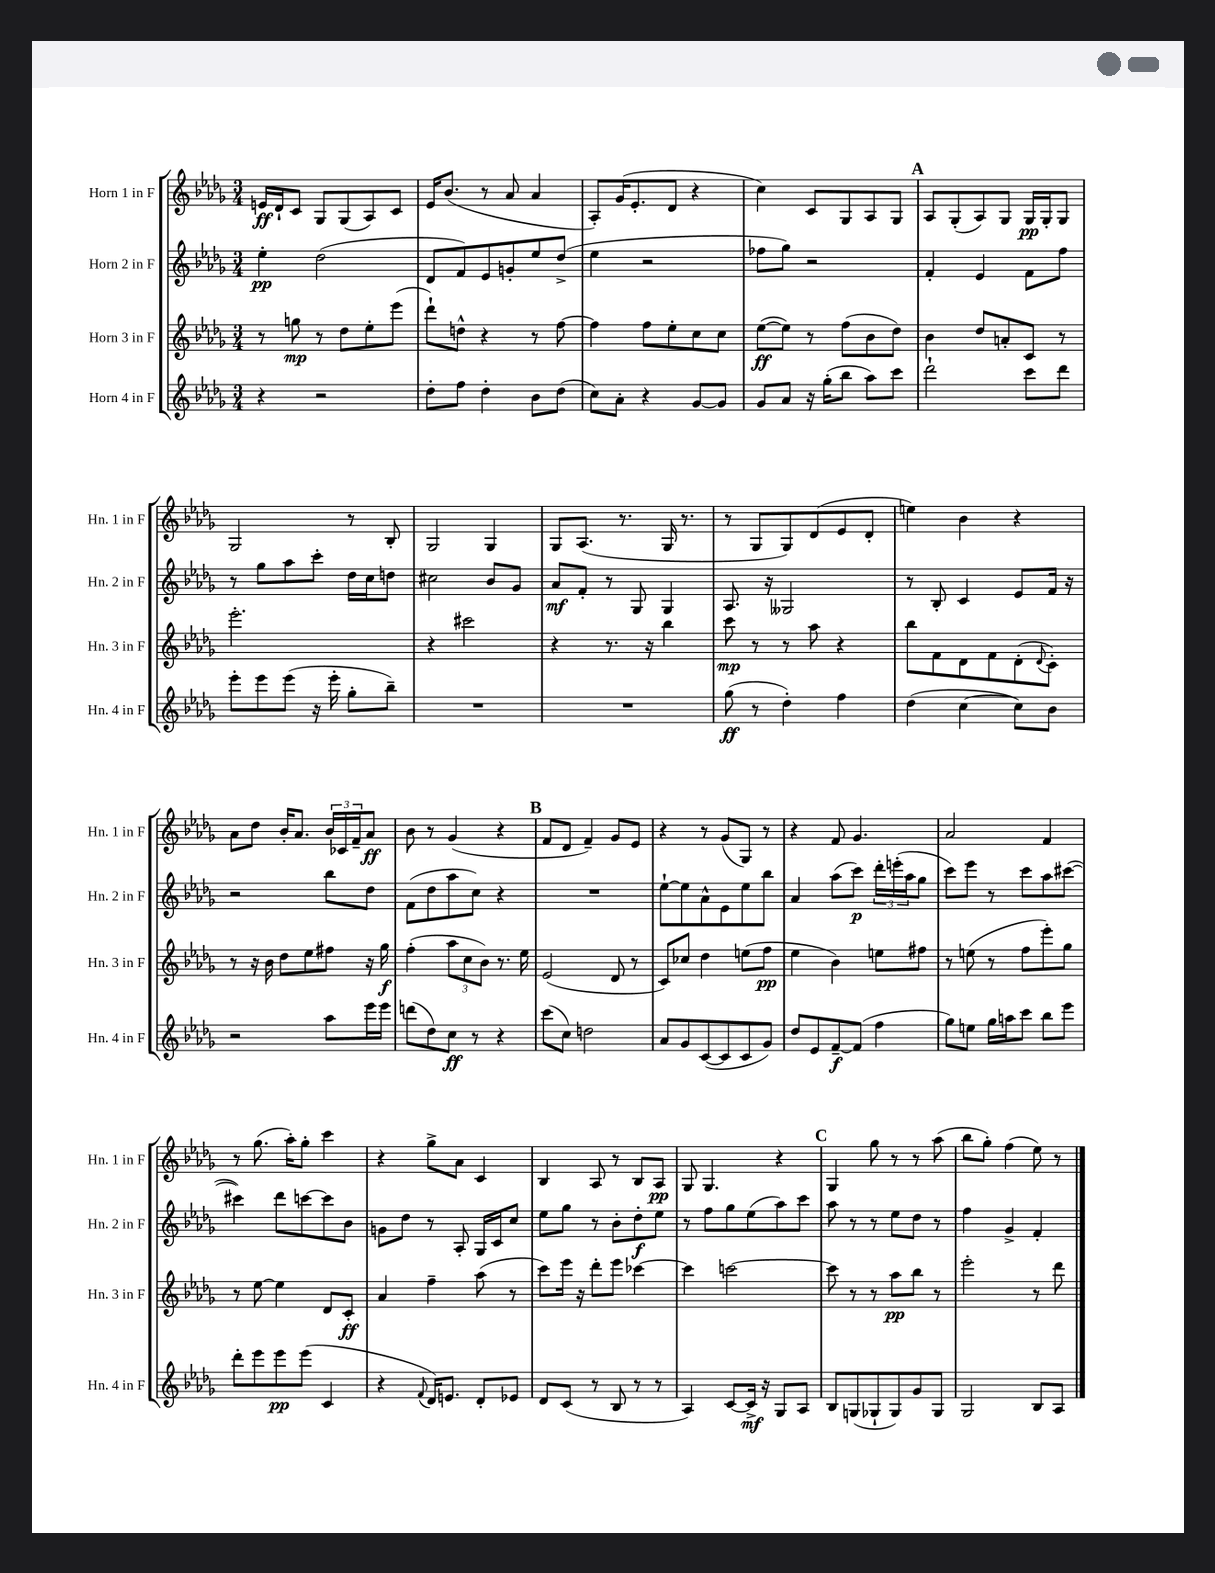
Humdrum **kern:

**kern	**dynam	**kern	**dynam	**kern	**dynam	**kern	**dynam
*part4	*part4	*part3	*part3	*part2	*part2	*part1	*part1
*staff4	*staff4	*staff3	*staff3	*staff2	*staff2	*staff1	*staff1
*I"Horn 4 in F	*	*I"Horn 3 in F	*	*I"Horn 2 in F	*	*I"Horn 1 in F	*
*I'Hn. 4 in F	*	*I'Hn. 3 in F	*	*I'Hn. 2 in F	*	*I'Hn. 1 in F	*
*clefG2	*	*clefG2	*	*clefG2	*	*clefG2	*
*k[b-e-a-d-g-]	*	*k[b-e-a-d-g-]	*	*k[b-e-a-d-g-]	*	*k[b-e-a-d-g-]	*
*M3/4	*	*M3/4	*	*M3/4	*	*M3/4	*
=1	=1	=1	=1	=1	=1	=1	=1
4r	.	8r	.	4ee-'\	pp	16en/LL	ff
.	.	.	.	.	.	16d-`/J	.
.	.	8ggn\	mp	.	.	8c/J	.
2r	.	8r	.	(2dd-\	.	8G-/L	.
.	.	8dd-\L	.	.	.	(8G-/	.
.	.	8ee-'\	.	.	.	8A-/)	.
.	.	(8eee-\J	.	.	.	8c/J	.
=2	=2	=2	=2	=2	=2	=2	=2
8dd-'\L	.	8ddd-`\L)	.	8d-/L	.	16e-/KL	.
.	.	.	.	.	.	(8.b-/J	.
8ff\J	.	8ddn^^\J	.	8f/)	.	.	.
4dd-'\	.	4r	.	8e-/	.	8r	.
.	.	.	.	8gn'/	.	8a-/	.
8b-\L	.	8r	.	8ee-/	.	4a-/	.
(8dd-\J	.	[8ff\	.	(8dd-^/J	.	.	.
=3	=3	=3	=3	=3	=3	=3	=3
8cc\L)	.	4ff\]	.	4ee-\	.	8A-'/L)	.
8a-'\J	.	.	.	.	.	(16g-/K	.
.	.	.	.	.	.	8.e-'/	.
4r	.	8ff\L	.	2r	.	.	.
.	.	8ee-'\	.	.	.	8d-/J	.
[8g-/L	.	8cc\	.	.	.	4r	.
8g-/J]	.	8cc\J	.	.	.	.	.
=4	=4	=4	=4	=4	=4	=4	=4
8g-/L	.	([8ee-\L	ff	8ff-X\L	.	4cc\)	.
8a-/J	.	8ee-\J])	.	8gg-\J)	.	.	.
16r	.	8r	.	2r	.	8c/L	.
(16gg-'\KL	.	.	.	.	.	.	.
8bb-\J	.	(8ff\L	.	.	.	8G-/	.
8aa-\L)	.	8b-\	.	.	.	8A-/	.
8ccc\J	.	8dd-\J)	.	.	.	8G-/J	.
!!LO:REH:place=s1:t=A
=5	=5	=5	=5	=5	=5	=5	=5
2ddd-`\	.	4b-\	.	4f'/	.	8A-/L	.
.	.	.	.	.	.	(8G-'/	.
.	.	8dd-/L	.	4e-/	.	8A-/)	.
.	.	8an'/	.	.	.	8G-/J	.
8ccc\L	.	8c/J	.	8f\L	.	16G-/LL	pp
.	.	.	.	.	.	16G-'/J	.
8ddd-\J	.	8r	.	8ff\J	.	8G-/J	.
!!LO:LB:g=z
=6	=6	=6	=6	=6	=6	=6	=6
8eee-'\L	.	2.eee-'\	.	8r	.	2G-/	.
8eee-\	.	.	.	8gg-\L	.	.	.
(8eee-\J	.	.	.	8aa-\	.	.	.
16r	.	.	.	8ccc'\J	.	.	.
16eee-'\	.	.	.	.	.	.	.
8gg-'\L	.	.	.	16dd-\LL	.	8r	.
.	.	.	.	16cc\J	.	.	.
8bb-~\J)	.	.	.	8ddn\J	.	8B-'/	.
=7	=7	=7	=7	=7	=7	=7	=7
2.r	.	4r	.	2cc#X\	.	2G-/	.
.	.	2ccc#X\	.	.	.	.	.
.	.	.	.	8b-/L	.	4G-/	.
.	.	.	.	8g-/J	.	.	.
=8	=8	=8	=8	=8	=8	=8	=8
2.r	.	4r	.	8a-/L	mf	8G-/L	.
.	.	.	.	8f'/J	.	(8.A-/J	.
.	.	8.r	.	8r	.	.	.
.	.	.	.	.	.	8.r	.
.	.	.	.	8G-/	.	.	.
.	.	16r	.	.	.	.	.
.	.	4bb-\	.	4G-/	.	16G-/	.
.	.	.	.	.	.	8.r	.
=9	=9	=9	=9	=9	=9	=9	=9
(8gg-\	ff	8ccc\	mp	8.A-/	.	8r	.
8r	.	8r	.	.	.	8G-/L	.
.	.	.	.	16r	.	.	.
4dd-'\)	.	8r	.	2G--X/	.	8G-/)	.
.	.	8aa-\	.	.	.	(8d-/	.
4ff\	.	4r	.	.	.	8e-/	.
.	.	.	.	.	.	8d-'/J	.
=10	=10	=10	=10	=10	=10	=10	=10
(4dd-\	.	8bb-\L	.	8r	.	4een\)	.
.	.	8f\	.	8B-'/	.	.	.
[4cc\	.	8d-\	.	4c/	.	4b-\	.
.	.	8f\	.	.	.	.	.
8cc\L])	.	(8d-'\	.	8e-/L	.	4r	.
.	.	8qqd-/	.	.	.	.	.
8b-\J	.	8c'\J)	.	16f/Jk	.	.	.
.	.	.	.	16r	.	.	.
!!LO:LB:g=z
=11	=11	=11	=11	=11	=11	=11	=11
2r	.	8r	.	2r	.	8a-\L	.
.	.	16r	.	.	.	8dd-\J	.
.	.	16b-\	.	.	.	.	.
.	.	8dd-\L	.	.	.	16b-'/KL	.
.	.	.	.	.	.	8.a-/J	.
.	.	8ee-\	.	.	.	.	.
8aa-\L	.	8ff#X\J	.	8bb-\L	.	24b-/LL	.
.	.	.	.	.	.	24c-X/	.
.	.	.	.	.	.	24f~/J	.
16eee-\L	.	16r	.	8dd-\J	.	8a-/J	ff
16eee-\JJ	.	16gg-\	f	.	.	.	.
=12	=12	=12	=12	=12	=12	=12	=12
(8dddn\L	.	(4ff'\	.	(8f\L	.	8b-\	.
8dd-\)	.	.	.	8dd-\	.	8r	.
8cc\J	ff	12aa-\L	.	8aa-\	.	(4g-/	.
.	.	12cc\	.	.	.	.	.
8r	.	.	.	8cc\J)	.	.	.
.	.	12b-\J)	.	.	.	.	.
4r	.	8.r	.	4r	.	4r	.
.	.	16ee-\	.	.	.	.	.
!!LO:REH:place=s1:t=B
=13	=13	=13	=13	=13	=13	=13	=13
(8ccc\L	.	(2e-/	.	2.r	.	8f/L	.
8cc\J)	.	.	.	.	.	8d-/J	.
2ddn\	.	.	.	.	.	4f~/)	.
.	.	8d-/	.	.	.	8g-/L	.
.	.	8r	.	.	.	8e-/J	.
=14	=14	=14	=14	=14	=14	=14	=14
8a-/L	.	8c/L)	.	[8ee-`\L	.	4r	.
8g-/	.	8cc-X/J	.	8ee-\]	.	.	.
([8c/	.	4dd-\	.	8a-^^\	.	8r	.
8c/]	.	.	.	8e-\	.	(8g-/L	.
8c/	.	(8een\L	.	8ee-\	.	8G-/J)	.
8g-/J)	.	8ff\J	pp	8bb-\J	.	8r	.
=15	=15	=15	=15	=15	=15	=15	=15
8dd-/L	.	4ee-\	.	4a-/	.	4r	.
8e-/	.	.	.	.	.	.	.
[8f~/	f	4b-\)	.	(8aa-\L	.	8f/	.
(8f/J]	.	.	.	8ccc\J)	p	4.g-/	.
4ff\	.	8een\L	.	24ddd-'\LL	.	.	.
.	.	.	.	(24eeen'\	.	.	.
.	.	.	.	24aa-\J	.	.	.
.	.	8ff#X\J	.	8gg-\J	.	.	.
=16	=16	=16	=16	=16	=16	=16	=16
8gg-\L)	.	8r	.	8ccc\L)	.	2a-/	.
8een\J	.	(8een\	.	8eee-\J	.	.	.
16gg-\LL	.	8r	.	8r	.	.	.
16aan\J	.	.	.	.	.	.	.
8ccc\J	.	8ff\L	.	8ccc\L	.	.	.
8bb-\L	.	8eee-'\)	.	8aa-\	.	4f/	.
8eee-\J	.	8gg-\J	.	([8ccc#X\J	.	.	.
!!LO:LB:g=z
=17	=17	=17	=17	=17	=17	=17	=17
8ddd-'\L	.	8r	.	4ccc#X\])	.	8r	.
8eee-\	.	[8ee-\	.	.	.	(8.gg-\	.
8eee-\	pp	4ee-\]	.	8ddd-\L	.	.	.
.	.	.	.	.	.	16aa-'\KL)	.
(8eee-\J	.	.	.	[8cccn\	.	8gg-'\J	.
4c/	.	8d-/L	.	8ccc\]	.	4ccc\	.
.	.	8c'/J	ff	8b-\J	.	.	.
=18	=18	=18	=18	=18	=18	=18	=18
4r	.	4a-/	.	8gn\L	.	4r	.
.	.	.	.	8dd-\J	.	.	.
8qqf/	.	.	.	.	.	.	.
16d-/KL)	.	4ff~\	.	8r	.	8gg-^\L	.
8.en/J	.	.	.	.	.	.	.
.	.	.	.	8A-'/	.	8a-\J	.
8d-'/L	.	(8aa-\	.	16G-/LL	.	4c/	.
.	.	.	.	16c/J	.	.	.
8e-X/J	.	8r	.	8cc/J	.	.	.
=19	=19	=19	=19	=19	=19	=19	=19
8d-/L	.	8ccc\L)	.	8ee-\L	.	4B-/	.
(8c/J	.	16eee-\Jk	.	8gg-\J	.	.	.
.	.	16r	.	.	.	.	.
8r	.	8ddd-'\L	.	8r	.	8A-/	.
8B-/	.	8eee-\J	.	8b-'\L	.	8r	.
8r	.	[4ccc-X\	.	8dd-'\	f	8B-/L	.
8r	.	.	.	8ee-\J	.	8A-/J	pp
=20	=20	=20	=20	=20	=20	=20	=20
4A-/)	.	4ccc-\]	.	8r	.	8G-/	.
.	.	.	.	8ff\L	.	4.G-/	.
[8c/L	.	[2cccn\	.	8gg-\	.	.	.
16c^/Jk]	mf	.	.	(8ee-\	.	.	.
16r	.	.	.	.	.	.	.
8G-/L	.	.	.	8aa-\)	.	4r	.
8A-/J	.	.	.	8ccc\J	.	.	.
!!LO:REH:place=s1:t=C
=21	=21	=21	=21	=21	=21	=21	=21
8B-/L	.	8ccc\]	.	8aa-\	.	4G-/	.
(8Gn/	.	8r	.	8r	.	.	.
8G-X`/	.	8r	.	8r	.	8gg-\	.
8G-/)	.	8aa-\L	pp	8ee-\L	.	8r	.
8g-/	.	8bb-\J	.	8dd-\J	.	8r	.
8G-/J	.	8r	.	8r	.	(8aa-\	.
=22	=22	=22	=22	=22	=22	=22	=22
2G-/	.	2eee-'\	.	4ff\	.	8bb-\L	.
.	.	.	.	.	.	8gg-'\J)	.
.	.	.	.	4g-^/	.	(4ff\	.
8B-/L	.	8r	.	4f'/	.	8ee-\)	.
8A-/J	.	8ddd-\	.	.	.	8r	.
==	==	==	==	==	==	==	==
*-	*-	*-	*-	*-	*-	*-	*-
